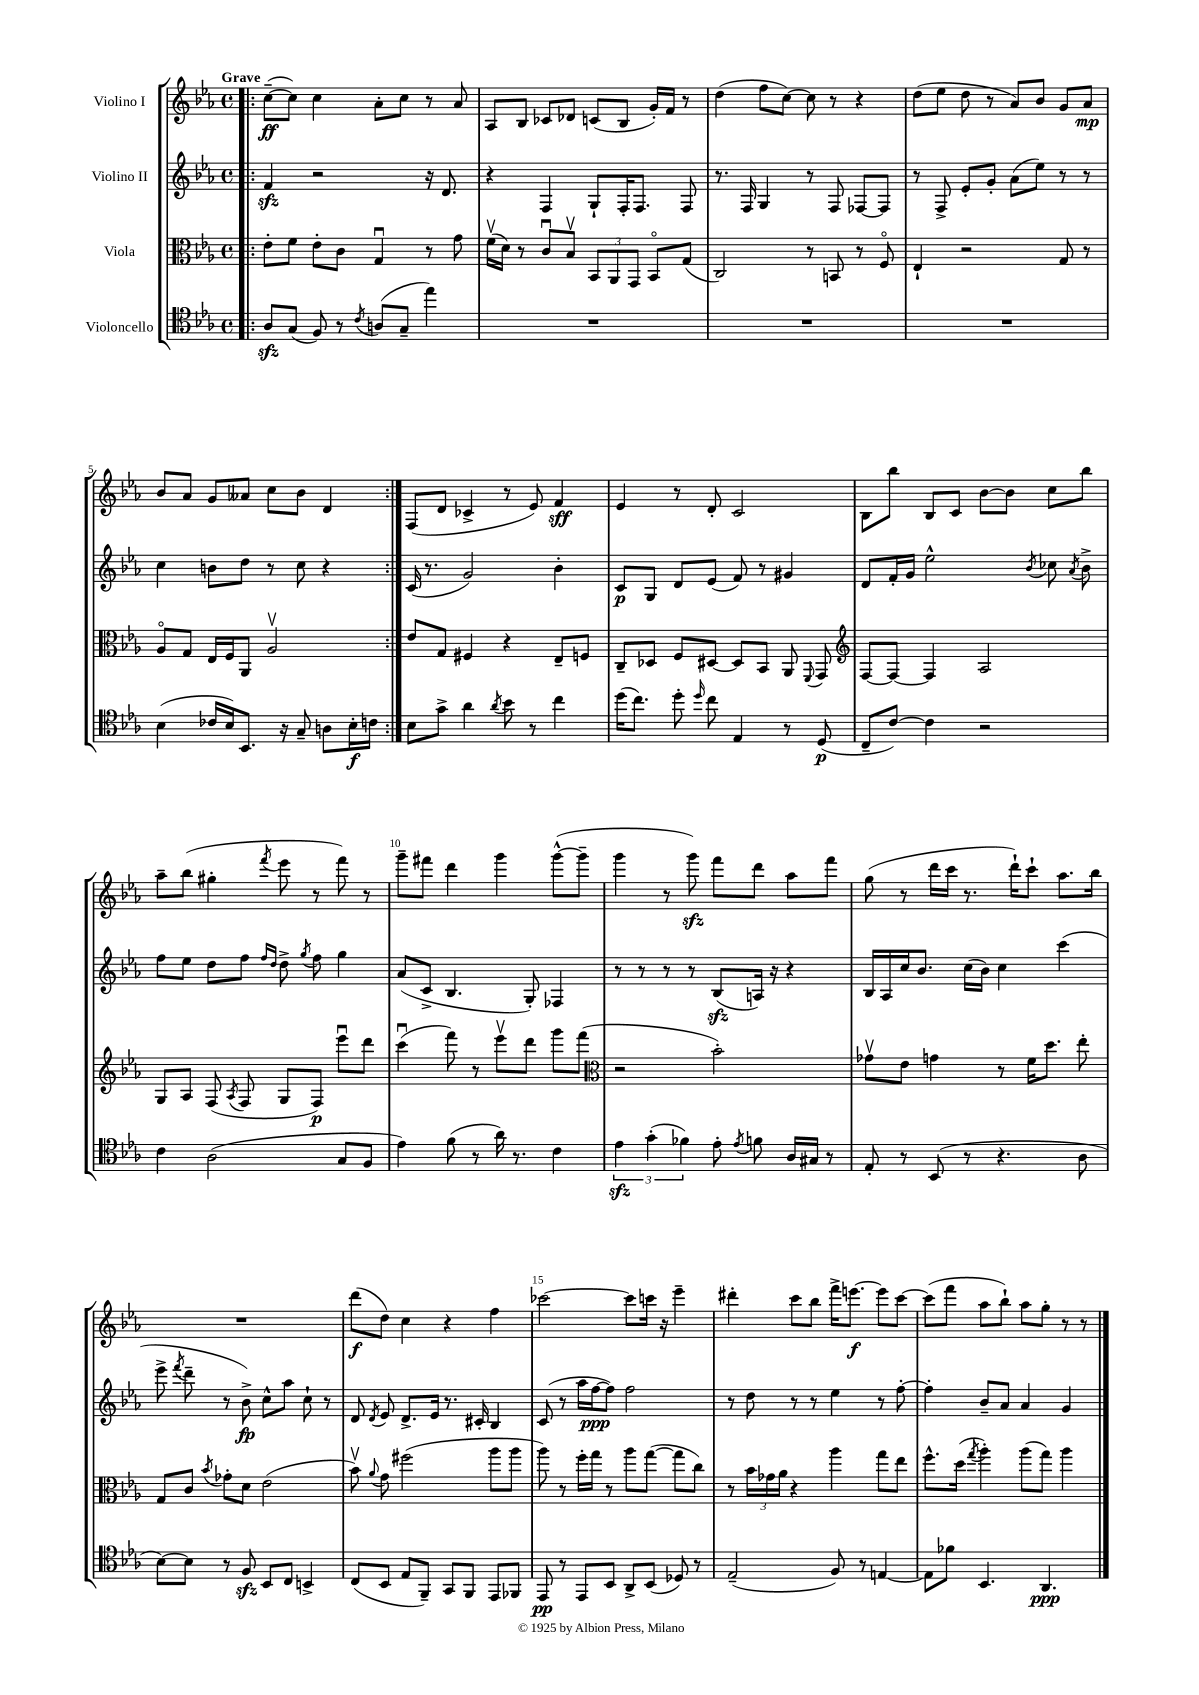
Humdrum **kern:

**kern	**kern	**kern	**kern
*staff4	*staff3	*staff2	*staff1
*clefC4	*clefC3	*clefG2	*clefG2
*k[b-e-a-]	*k[b-e-a-]	*k[b-e-a-]	*k[b-e-a-]
*M4/4	*M4/4	*M4/4	*M4/4
*met(c)	*met(c)	*met(c)	*met(c)
=!|:	=!|:	=!|:	=!|:
8A-/L	8e-'\L	4f/	([8cc~\L
(8G/J	8f\J	.	8cc\]J)
8F/)	8e-'\L	2r	4cc\
8r	8c\J	.	.
8qc/	.	.	.
(8A/L	4Gu/	.	8a-'\L
8G~/J	.	.	8cc\J
4ee-\)	8r	16r	8r
.	.	8.d/	.
.	8g\	.	8a-/
=	=	=	=
1r	(16fv\LL	4r	8A-/L
.	16d\JJ)	.	.
.	8r	.	8B-/J
.	8cu/L	4F/	8c-/L
.	8B-v/J	.	8d-/J
.	12BB-/L	8G`/L	(8c/L
.	12AA-/	.	.
.	.	16F'/K	8B-/J
.	12GG/J	.	.
.	.	8.F/J	.
.	8BB-o/L	.	16g'/LL)
.	.	.	16f/JJ
.	(8G/J	8F/	8r
=	=	=	=
1r	2C/)	8.r	(4dd\
.	.	16F/	.
.	.	4G/	8ff\L
.	.	.	[8cc\J)
.	8r	8r	8cc\]
.	8BB/	8F/	8r
.	8r	[8F-/L	4r
.	8Fo/	8F-/]J	.
=	=	=	=
1r	4E-`/	8r	(8dd\L
.	.	8F^/	8ee-\J
.	2r	8e-'/L	8dd\
.	.	8g'/J	8r
.	.	(8a-\L	8a-/L)
.	.	8ee-\J)	8b-/J
.	8G/	8r	8g/L
.	8r	8r	8a-/J
=	=	=	=
(4B-\	8A-o/L	4cc\	8b-/L
.	8G/J	.	8a-/J
16c-/LL	16E-/LL	8b\L	8g/L
16B-/J)	16F/J	.	.
8.BB-/J	8AA-/J	8dd\J	8a--/J
.	2A-v/	8r	8cc\L
16r	.	.	.
8G~/	.	8cc\	8b-\J
8A\L	.	4r	4d/
16B-'\L	.	.	.
16c\JJ	.	.	.
=:|!	=:|!	=:|!	=:|!
8B-\L	8e-/L	(16c/	(8F/L
.	.	8.r	.
8g^\J	8G/J	.	8d/J
4a-\	4F#/	2g/)	4c-^/
8qa-/	.	.	.
8b-\	4r	.	8r
8r	.	.	8e-/)
4cc\	8E-~/L	4b-'\	4f/
.	8F/J	.	.
=	=	=	=
(16dd\LK	8C~/L	8c/L	4e-/
8.cc\J)	.	.	.
.	8D-/J	8G/J	.
8dd'\	8F/L	8d/L	8r
16qqdd/	.	.	.
8cc\	[8D#/J	(8e-/J	8d'/
4E-/	8D#/]L	8f/)	2c/
.	8BB-/J	8r	.
8r	8AA-/	4g#/	.
.	8qqFF/	.	.
(8D/	8GG/	.	.
=	=	=	=
*	*clefG2	*	*
8C~/L	[8F/L	8d/L	8B-\L
[8c/J)	8F/_J	16f'/L	8bb-\J
.	.	16g/JJ	.
4c\]	4F/]	2ee-^^\	8B-/L
.	.	.	8c/J
2r	2A-/	.	[8b-\L
.	.	.	8b-\]J
.	.	8qb-/	.
.	.	8cc-\	8cc\L
.	.	8qa-/	.
.	.	8b-^\	8bb-\J
=	=	=	=
4c\	8G/L	8ff\L	8aa-~\L
.	8A-/J	8ee-\J	(8bb-\J
(2A-\	(8F/	8dd\L	4gg#'\
.	8qA-/	.	.
.	8F/	8ff\J	.
.	.	16qqff/LL	.
.	.	16qqdd/JJ	8qfff/
.	8G/L	8dd^\	8eee-\
.	.	8qgg/	.
.	8F/J)	8ff\	8r
8G/L	8eee-u\L	4gg\	8fff\)
8F/J	8ddd\J	.	8r
=	=	=	=
4e-\)	(4cccu\	(8a-/L	8ggg~\L
.	.	8c^/J	8fff#\J
(8f\	8fff\)	4.B-/	4ddd\
8r	8r	.	.
16a-\)	8eee-v\L	.	4ggg\
8.r	.	.	.
.	8ddd\J	8G'/)	.
4c\	8ggg\L	4F-/	([8ggg^^\L
.	(8fff\J	.	8ggg~\]J
=	=	=	=
*	*clefC3	*	*
6e-\	2r	8r	4ggg\
.	.	8r	.
(6g'\	.	.	.
.	.	8r	8r
6f-\)	.	.	.
.	.	8r	8ggg\)
8e-'\	2b-'\)	(8B-/L	8fff\L
8qe-/	.	.	.
8f\	.	16A/Jk)	8ddd\J
.	.	16r	.
16A-/LL	.	4r	8aa-\L
16G#/JJ	.	.	.
8r	.	.	8fff\J
=	=	=	=
8E-'/	8g-v\L	16B-/LL	(8gg\
.	.	16A-/	.
8r	8e-\J	16cc/J	8r
.	.	8.b-/J	.
(8BB-/	4g\	.	16ddd\LL
.	.	.	16ccc\JJ
8r	.	(16cc\LL	8.r
.	.	16b-\JJ)	.
4.r	8r	4cc\	.
.	.	.	16ddd`\LK)
.	16f\LK	.	8ccc`\J
.	8.dd\J	.	.
.	.	(4ccc\	8.aa-\L
8A-\	8ee-'\	.	.
.	.	.	16bb-\Jk
=	=	=	=
[8B-\L)	8G/L	8eee-^\	1r
.	.	8qfff/	.
8B-\]J	8c/J	8ddd~\	.
.	8qb-/	.	.
8r	8g-'\L	8r	.
8F/	8d\J	8b-^\)	.
8BB-/L	(2e-\	8cc^^\L	.
8C/J	.	8aa-\J	.
4BB^/	.	8cc`\	.
.	.	8r	.
=	=	=	=
(8C/L	8b-v\)	8d/	(8ddd\L
.	8qqa-/	8qd/	.
8BB-/J	8g\	8e-/	8dd\J)
8E-/L	(2ff#\	8.d^/L	4cc\
8FF~/J)	.	.	.
.	.	16e-/Jk	.
8GG/L	.	8.r	4r
8FF/J	.	.	.
.	.	16c#'/	.
8EE-/L	8aa-\L	4B-/	4ff\
8FF-/J	8aa-\J	.	.
=	=	=	=
8EE-/	8aa-\)	(8c/	[2ccc-\
8r	8r	8r	.
8EE-/L	16ff'\LL	16aa-\LL	.
.	16gg\JJ	[16ff\J	.
8BB-/J	8r	8ff\]J)	.
8AA-^/L	8aa-\L	2ff\	8ccc-\]L
(8BB-/J	([8gg\J	.	16ccc\Jk
.	.	.	16r
8D-/)	8gg\]L	.	4eee-~\
8r	8cc\J)	.	.
=	=	=	=
(2E-~/	8r	8r	4ddd#'\
.	24b-\LL	8dd\	.
.	24g-\	.	.
.	24a-\JJ	.	.
.	4r	8r	8ccc\L
.	.	8r	8bb-\J
8F/)	4aa-\	4ee-\	16fff^\LK
.	.	.	[8.eee\J
8r	.	.	.
[4E/	8gg\L	8r	8eee\]L
.	8ee-\J	[8ff'\	[8ccc\J
=	=	=	=
8E\]L	8.ff^^\L	4ff'\]	(8ccc\]L
8f-\J	.	.	8fff\J
.	(16dd\Jk	.	.
.	8qgg/	.	.
4.BB-/	4aa-'\)	8b-~/L	8aa-\L
.	.	8a-/J	8bb-`\J)
.	(8aa-\L	4a-/	8aa-\L
4.AA-/	8gg\J)	.	8gg'\J
.	4aa-\	4g/	8r
.	.	.	8r
==	==	==	==
*-	*-	*-	*-
